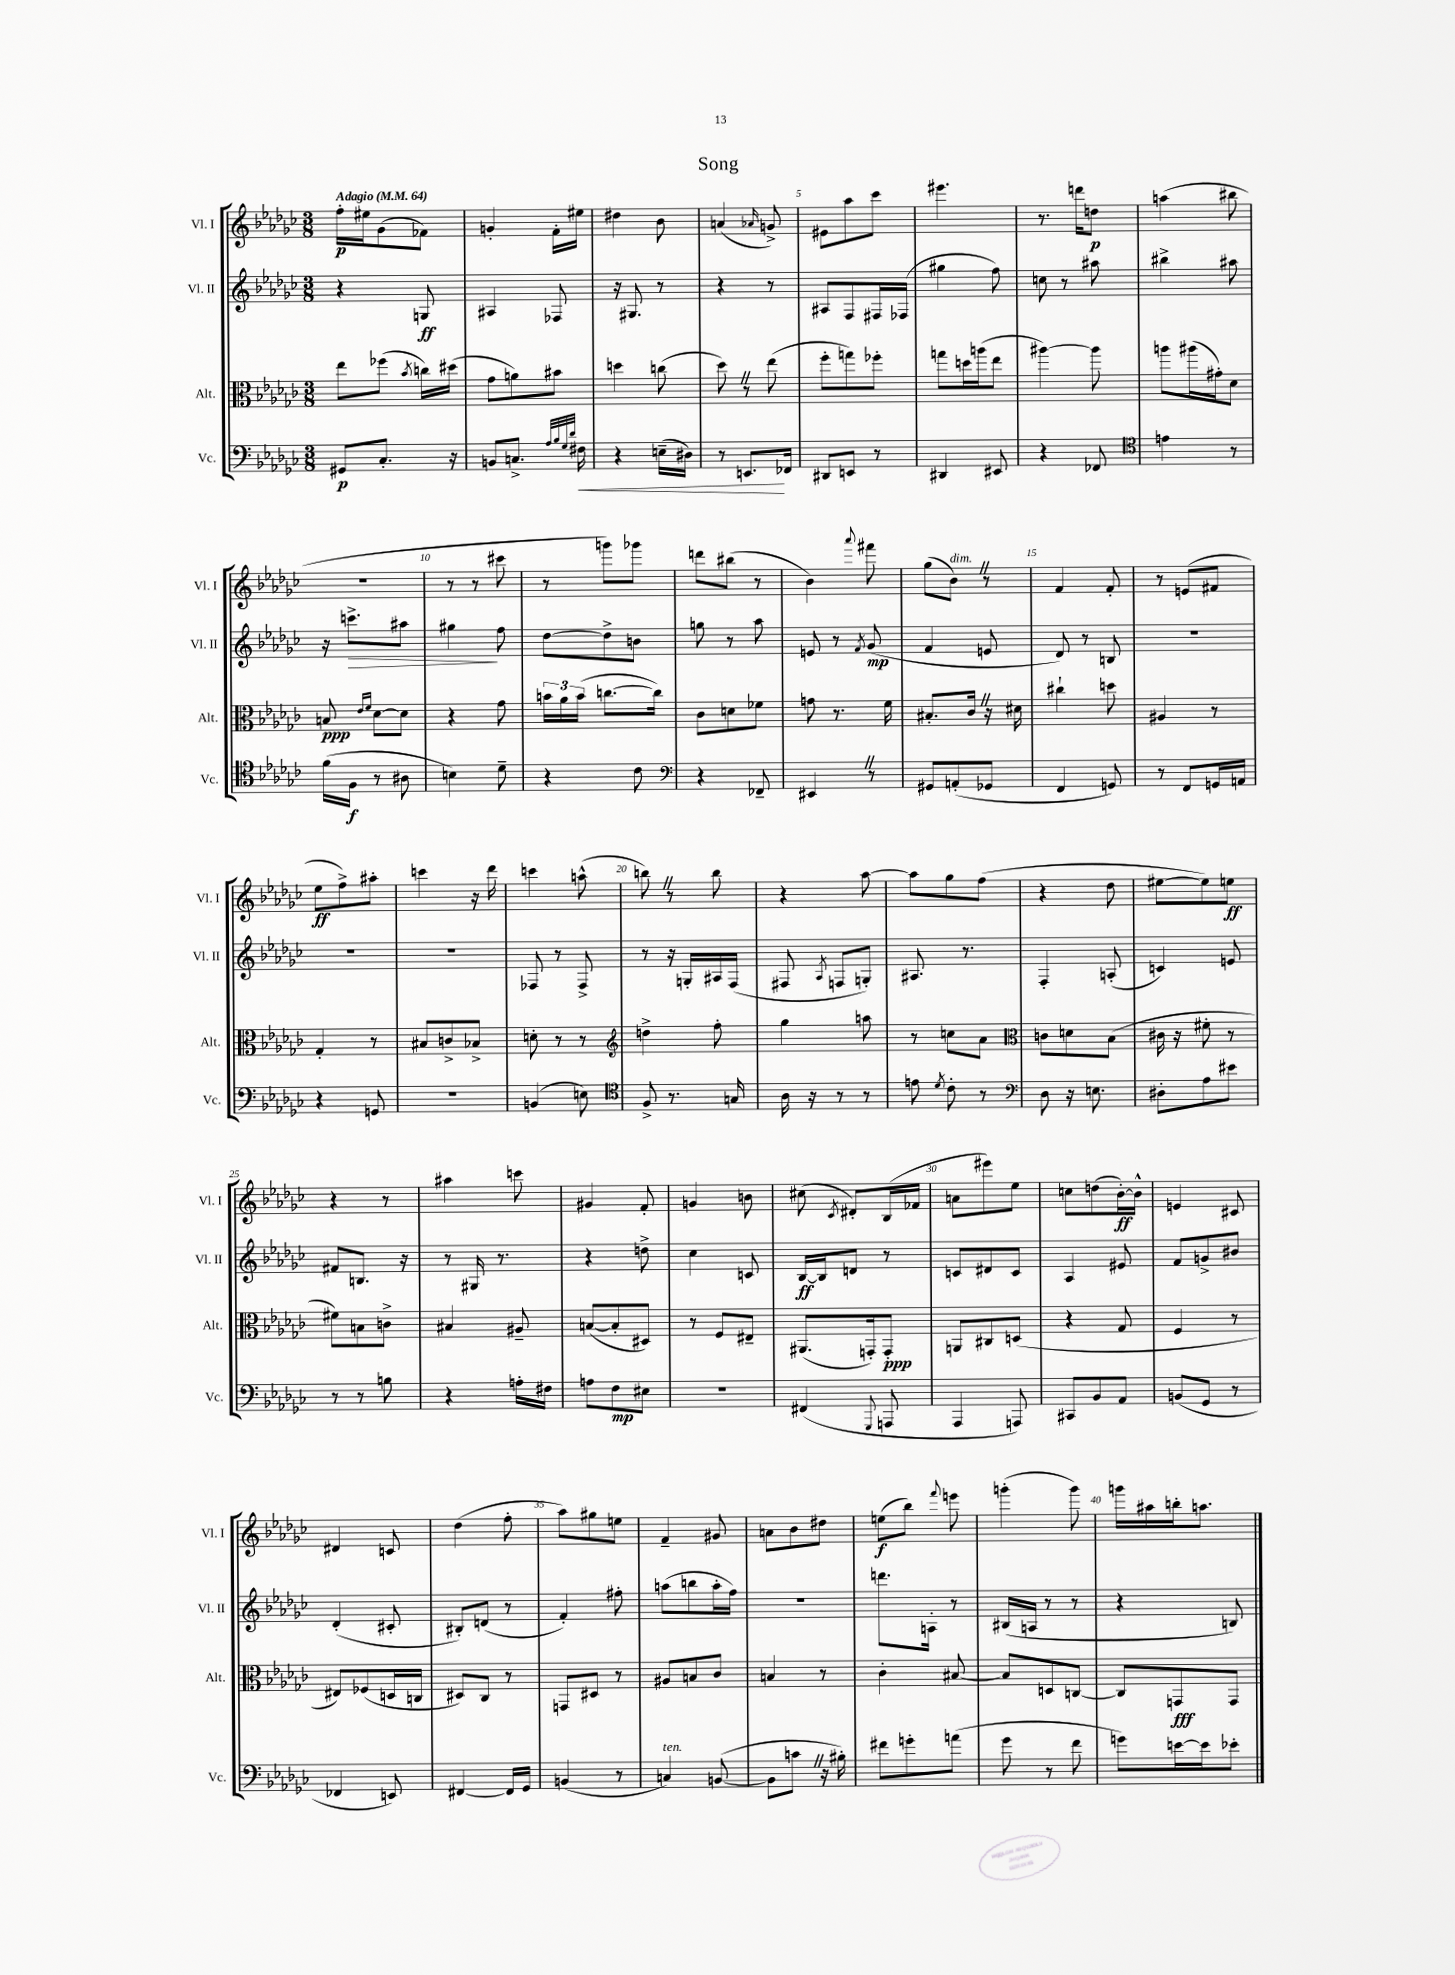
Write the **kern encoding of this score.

**kern	**dynam	**kern	**dynam	**kern	**dynam	**kern	**dynam
*part4	*part4	*part3	*part3	*part2	*part2	*part1	*part1
*staff4	*staff4	*staff3	*staff3	*staff2	*staff2	*staff1	*staff1
*I"Vc.	*	*I"Alt.	*	*I"Vl. II	*	*I"Vl. I	*
*I'Vc.	*	*I'Alt.	*	*I'Vl. II	*	*I'Vl. I	*
*clefF4	*	*clefC3	*	*clefG2	*	*clefG2	*
*k[b-e-a-d-g-c-]	*	*k[b-e-a-d-g-c-]	*	*k[b-e-a-d-g-c-]	*	*k[b-e-a-d-g-c-]	*
*M3/8	*	*M3/8	*	*M3/8	*	*M3/8	*
*MM64	*	*MM64	*	*MM64	*	*MM64	*
=1	=1	=1	=1	=1	=1	=1	=1
!	!	!	!	!	!	!LO:TX:a:B:t=Adagio	!
8GG#X/L	p	8ee-\L	.	4r	.	16ff'\LL	p
.	.	.	.	.	.	16ee#X\J	.
8.C-'/J	.	(8ff-X\J	.	.	.	(8g-\	.
.	.	8qb-/	.	.	.	.	.
.	.	16ccn\LL)	.	8Gn/	ff	8f-X\J)	.
16r	.	(16dd#X\JJ	.	.	.	.	.
=2	=2	=2	=2	=2	=2	=2	=2
8BBn/L	.	8g-\L	.	4A#X/	.	4gn'/	.
8.Cn^/J	.	8an\)	.	.	.	.	.
.	.	8b#X\J	.	8F-X/	.	16f'\LL	.
32qqA-/LLL	.	.	.	.	.	.	.
32qqB-/	.	.	.	.	.	.	.
32qqG-/	.	.	.	.	.	.	.
32qqd-/JJJ	.	.	.	.	.	.	.
!	!LO:HP:b	!	!	!	!	!	!
16F#X\	<	.	.	.	.	16ee#X\JJ	.
=3	=3	=3	=3	=3	=3	=3	=3
4r	.	4ddn\	.	16r	.	4dd#X\	.
.	.	.	.	8.G#X/	.	.	.
(16En~\LL	.	(8ccn\	.	8r	.	8b-\	.
16D#X\JJ)	.	.	.	.	.	.	.
=4	=4	=4	=4	=4	=4	=4	=4
8r	.	8dd-Z\)	.	4r	.	(4an/	.
8.EEn/L	.	8r	.	.	.	.	.
.	.	.	.	.	.	16qqa-X/	.
.	.	(8ee-\	.	8r	.	8gn^/)	.
16FF-X/Jk	[	.	.	.	.	.	.
=5	=5	=5	=5	=5	=5	=5	=5
8DD#X/L	.	8ff'\L	.	8A#X/L	.	8e#X\L	.
8EEn/J	.	8ggn\)	.	8F/	.	8aa-\	.
8r	.	8ff-X'\J	.	16F#X/L	.	8ccc-\J	.
.	.	.	.	(16F-X/JJ	.	.	.
=6	=6	=6	=6	=6	=6	=6	=6
4DD#X/	.	8ggn\L	.	4gg#X\	.	4.eee#X\	.
.	.	16ddn\L	.	.	.	.	.
.	.	(16aan\J	.	.	.	.	.
8EE#X/	.	8ee-\J	.	8ff\)	.	.	.
=7	=7	=7	=7	=7	=7	=7	=7
4r	.	[4aa#X\)	.	8ccn\	.	8.r	.
.	.	.	.	8r	.	.	.
.	.	.	.	.	.	16dddn\KL	.
8FF-X/	.	8aa#\]	.	8aa#X\	.	8ddn\J	p
=8	=8	=8	=8	=8	=8	=8	=8
*clefC4	*	*	*	*	*	*	*
4en\	.	8aan\L	.	4bb#X^\	.	(4aan\	.
.	.	(16aa#X\L	.	.	.	.	.
.	.	16g#X'\J)	.	.	.	.	.
8r	.	8d-\J	.	8aa#X\	.	8bb#X\	.
!!LO:LB:g=z
=9	=9	=9	=9	=9	=9	=9	=9
(16f\LL	.	8Bn/	ppp	16r	.	4.r	.
!	!	!	!	!	!LO:HP:b	!	!
16F\JJ	f	.	.	8.cccn^\L	>	.	.
.	.	16qqe-/LL	.	.	.	.	.
.	.	16qqf/JJ	.	.	.	.	.
8r	.	[8d-\L	.	.	.	.	.
8A#X\	.	8d-\J]	.	8aa#X\J	.	.	.
=10	=10	=10	=10	=10	=10	=10	=10
4Bn\)	.	4r	.	4gg#X\	.	8r	.
.	.	.	.	.	.	8r	.
8d-~\	.	8g-\	.	8ff\	]	8ccc#X\	.
=11	=11	=11	=11	=11	=11	=11	=11
4r	.	24bn\LL	.	[8dd-\L	.	8r	.
.	.	24a-\	.	.	.	.	.
.	.	(24b\JJ	.	.	.	.	.
.	.	[8.ccn\L	.	8dd-^\]	.	8gggn\L)	.
8c-\	.	.	.	8bn\J	.	8ggg-X\J	.
.	.	16cc\Jk])	.	.	.	.	.
=12	=12	=12	=12	=12	=12	=12	=12
*clefF4	*	*	*	*	*	*	*
4r	.	8c-\L	.	8ggn\	.	8dddn\L	.
.	.	8dn\	.	8r	.	(8bb#X\J	.
8FF-X~/	.	8f-X\J	.	8aa-\	.	8r	.
=13	=13	=13	=13	=13	=13	=13	=13
4EE#XZ/	.	8gn\	.	8en/	.	4b-\)	.
.	.	8.r	.	8r	.	.	.
.	.	.	.	8qf/	.	8qqaaa-/	.
8r	.	.	.	(8g-/	mp	8fff#X\	.
.	.	16f\	.	.	.	.	.
=14	=14	=14	=14	=14	=14	=14	=14
8GG#X/L	.	8.B#X'/L	.	4f/	.	(8gg-\L	.
!	!	!	!	!	!	!LO:TX:a:i:t=dim.	!
(8AAn'/	.	.	.	.	.	8b-Z\J)	.
.	.	16c-Z/Jk	.	.	.	.	.
8GG-X/J	.	16r	.	8en/	.	8r	.
.	.	16d#X\	.	.	.	.	.
=15	=15	=15	=15	=15	=15	=15	=15
4FF/	.	4cc#X`\	.	8d-/)	.	4f/	.
.	.	.	.	8r	.	.	.
8GGn/)	.	8ddn\	.	8Bn/	.	8f'/	.
=16	=16	=16	=16	=16	=16	=16	=16
8r	.	4A#X/	.	4.r	.	8r	.
8FF/L	.	.	.	.	.	(8en/L	.
16GGn/L	.	8r	.	.	.	8f#X/J	.
16AAn/JJ	.	.	.	.	.	.	.
!!LO:LB:g=z
=17	=17	=17	=17	=17	=17	=17	=17
4r	.	4G-'/	.	4.r	.	8ee-\L	ff
.	.	.	.	.	.	8ff^\)	.
8GGn/	.	8r	.	.	.	8aa#X'\J	.
=18	=18	=18	=18	=18	=18	=18	=18
4.r	.	8B#X/L	.	4.r	.	4cccn\	.
.	.	8cn^/	.	.	.	.	.
.	.	8B-X^/J	.	.	.	16r	.
.	.	.	.	.	.	16ddd-\	.
=19	=19	=19	=19	=19	=19	=19	=19
(4BBn/	.	8dn'\	.	8F-X/	.	4cccn\	.
.	.	8r	.	8r	.	.	.
8En\)	.	8r	.	8F-^/	.	(8aan^^\	.
=20	=20	=20	=20	=20	=20	=20	=20
*clefC4	*	*clefG2	*	*	*	*	*
8F^/	.	4ddn^\	.	8r	.	8bbnZ\)	.
8.r	.	.	.	16r	.	8r	.
.	.	.	.	16Gn'/LL	.	.	.
.	.	8ff'\	.	16A#X/	.	8bb\	.
16Gn/	.	.	.	(16F/JJ	.	.	.
=21	=21	=21	=21	=21	=21	=21	=21
16A-\	.	4gg-\	.	8F#X/	.	4r	.
16r	.	.	.	.	.	.	.
.	.	.	.	8qA-/	.	.	.
8r	.	.	.	8Fn/L	.	.	.
8r	.	8aan\	.	8Gn'/J)	.	[8aa-\	.
=22	=22	=22	=22	=22	=22	=22	=22
8en\	.	8r	.	8.A#X/	.	8aa-\L]	.
8qd-/	.	.	.	.	.	.	.
8c-'\	.	8ccn\L	.	.	.	8gg-\	.
.	.	.	.	8.r	.	.	.
8r	.	8a-\J	.	.	.	(8ff\J	.
=23	=23	=23	=23	=23	=23	=23	=23
*clefF4	*	*clefC3	*	*	*	*	*
8D-\	.	8cn\L	.	4F'/	.	4r	.
16r	.	8dn\	.	.	.	.	.
8.En\	.	.	.	.	.	.	.
.	.	(8B-\J	.	(8An'/	.	8dd-\	.
=24	=24	=24	=24	=24	=24	=24	=24
8D#X'\L	.	16c#X\	.	4cn/)	.	[8ee#X\L	.
.	.	16r	.	.	.	.	.
8A-\	.	8f#X'\	.	.	.	8ee#\])	.
8e#X\J	.	8r	.	8en/	.	8een\J	ff
!!LO:LB:g=z
=25	=25	=25	=25	=25	=25	=25	=25
8r	.	8f#X\L)	.	8f#X/L	.	4r	.
8r	.	8Bn\	.	8.Bn/J	.	.	.
8Bn\	.	8cn^\J	.	.	.	8r	.
.	.	.	.	16r	.	.	.
=26	=26	=26	=26	=26	=26	=26	=26
4r	.	4B#X/	.	8r	.	4aa#X\	.
.	.	.	.	16G#X/	.	.	.
.	.	.	.	8.r	.	.	.
16An'\LL	.	8A#X~/	.	.	.	8cccn\	.
16F#X\JJ	.	.	.	.	.	.	.
=27	=27	=27	=27	=27	=27	=27	=27
8An\L	.	([8Bn/L	.	4r	.	4g#X/	.
8F\	mp	8B'/]	.	.	.	.	.
8E#X\J	.	8D#X/J)	.	8ddn^\	.	8f'/	.
=28	=28	=28	=28	=28	=28	=28	=28
4.r	.	8r	.	4cc-\	.	4gn/	.
.	.	8F/L	.	.	.	.	.
.	.	8E#X~/J	.	8cn/	.	8bn\	.
=29	=29	=29	=29	=29	=29	=29	=29
(4FF#X/	.	(8.AA#X/L	.	[16B-/LL	ff	(8cc#X\	.
.	.	.	.	16B-/J]	.	.	.
.	.	.	.	.	.	8qc-/	.
.	.	.	.	8dn/J	.	8d#X'/L)	.
.	.	16GGn'/k)	.	.	.	.	.
8qqGGG-/	.	.	.	.	.	.	.
8AAAn/	.	8GG'/J	ppp	8r	.	(16B-/L	.
.	.	.	.	.	.	16f-X/JJ	.
=30	=30	=30	=30	=30	=30	=30	=30
4AAA-/	.	8AAn/L	.	8cn/L	.	8an\L	.
.	.	8C#X/	.	8d#X/	.	8eee#X\)	.
8AAAn/)	.	(8Dn/J	.	8c/J	.	8ee-\J	.
=31	=31	=31	=31	=31	=31	=31	=31
8CC#X/L	.	4r	.	4A-/	.	8ccn\L	.
8BB-/	.	.	.	.	.	(8ddn\	.
8AA-/J	.	8G-/	.	8e#X/	.	[16b-'\L)	ff
.	.	.	.	.	.	16b-^^\JJ]	.
=32	=32	=32	=32	=32	=32	=32	=32
(8BBn/L	.	4F/	.	8f/L	.	4en/	.
8GG-/J	.	.	.	8gn^/	.	.	.
8r	.	8r	.	8b#X/J	.	8c#X/	.
!!LO:LB:g=z
=33	=33	=33	=33	=33	=33	=33	=33
4FF-X/	.	8E#X/L)	.	(4d-'/	.	4d#X/	.
.	.	(8F-X/	.	.	.	.	.
8EEn/)	.	16Dn/L	.	8c#X'/	.	8cn/	.
.	.	16Cn/JJ	.	.	.	.	.
=34	=34	=34	=34	=34	=34	=34	=34
[4FF#X/	.	8D#X/L)	.	8B#X'/L)	.	(4dd-\	.
.	.	8C-/J	.	(8dn/J	.	.	.
16FF#/LL]	.	8r	.	8r	.	8ff'\	.
16GG-/JJ	.	.	.	.	.	.	.
=35	=35	=35	=35	=35	=35	=35	=35
(4BBn/	.	8GGn/L	.	4f'/)	.	8aa-\L)	.
.	.	8D#X/J	.	.	.	8gg#X\	.
8r	.	8r	.	8ff#X'\	.	8een\J	.
=36	=36	=36	=36	=36	=36	=36	=36
!LO:TX:a:i:t=ten.	!	!	!	!	!	!	!
4Cn/)	.	8A#X/L	.	(8aan\L	.	4f~/	.
.	.	8Bn/	.	8bbn\	.	.	.
([8BBn/	.	8c-/J	.	16aa'\L	.	8g#X/	.
.	.	.	.	16ff\JJ)	.	.	.
=37	=37	=37	=37	=37	=37	=37	=37
8BB\L]	.	4Bn/	.	4.r	.	8an\L	.
8cnZ\J	.	.	.	.	.	8b-\	.
16r	.	8r	.	.	.	8dd#X\J	.
16B#X'\)	.	.	.	.	.	.	.
=38	=38	=38	=38	=38	=38	=38	=38
8f#X\L	.	4c-'\	.	8.dddn\L	.	(8een\L	f
8gn'\	.	.	.	.	.	8bb-\J)	.
.	.	.	.	16An'\Jk	.	.	.
.	.	.	.	.	.	8qqfff/	.
(8an\J	.	[8B#X/	.	8r	.	8eeen\	.
=39	=39	=39	=39	=39	=39	=39	=39
8g-\	.	8B#/L]	.	(16B#X/LL	.	(4gggn'\	.
.	.	.	.	16An/JJ	.	.	.
8r	.	8Dn/	.	8r	.	.	.
8f\	.	[8Cn/J	.	8r	.	8ggg\)	.
=40	=40	=40	=40	=40	=40	=40	=40
8gn\L)	.	8C/L]	.	4r	.	16gggn\LL	.
.	.	.	.	.	.	16aa#X\	.
[16en\L	.	8GGn/	fff	.	.	16bbn'\J	.
16e\J]	.	.	.	.	.	8.aan\J	.
8e-X'\J	.	8GG/J	.	8Bn/)	.	.	.
==	==	==	==	==	==	==	==
*-	*-	*-	*-	*-	*-	*-	*-
